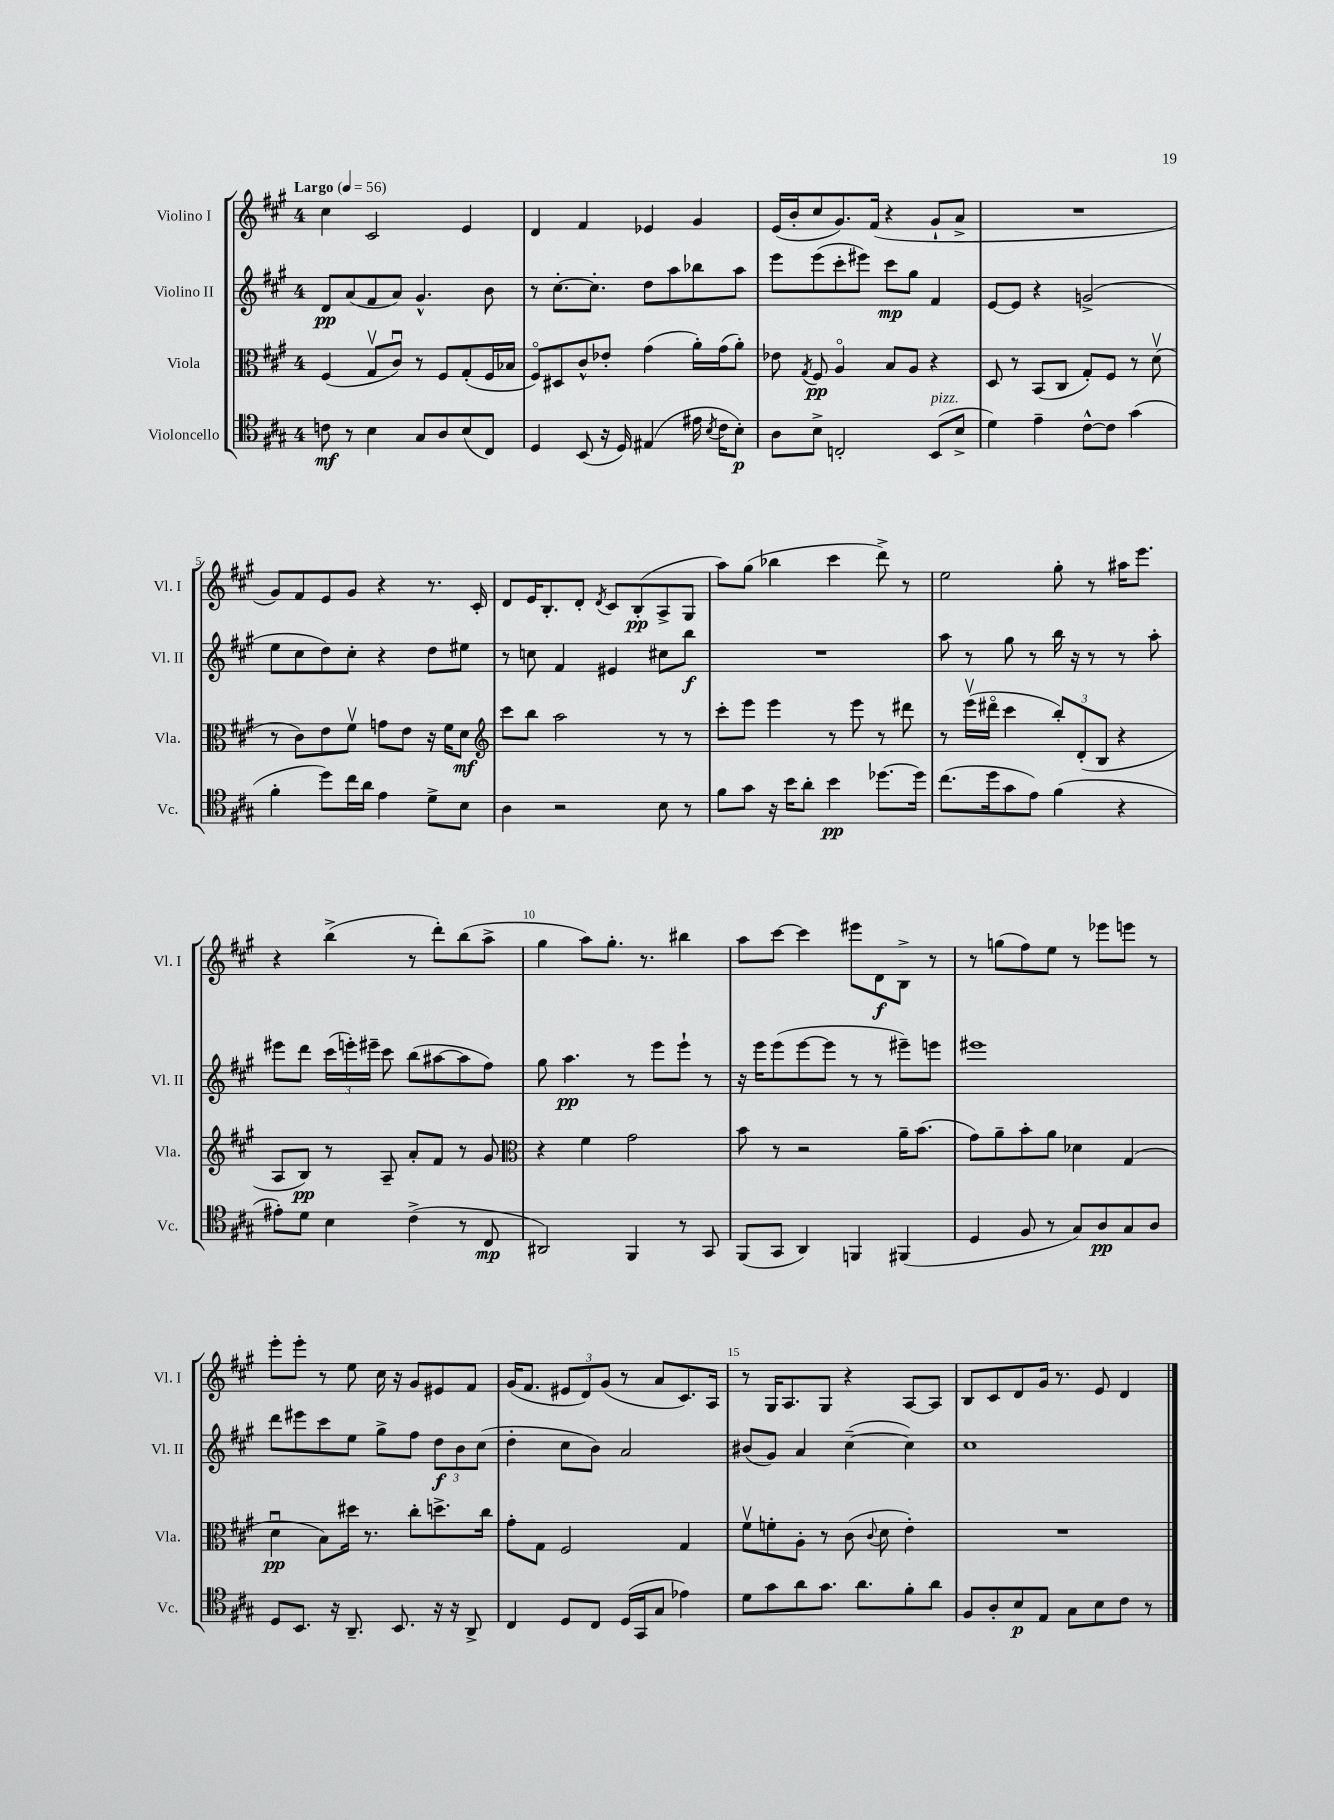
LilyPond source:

<<
\new StaffGroup <<
\new Staff = "s0" \with { instrumentName = "Violino I" shortInstrumentName = "Vl. I" } {
    \clef treble \key a \major \once \override Staff.TimeSignature.style = #'single-digit \time 4/4 \tempo "Largo" 4 = 56
    \autoBeamOff cis''4 cis'2 e'4 |
    d'4 fis'4 ees'4 gis'4 |
    e'16[( b'16-. cis''8 gis'8.) fis'16]( r4 gis'8[-! a'8]-> |
    R1 |
    gis'8[) fis'8 e'8 gis'8] r4 r8. cis'16-. |
    d'8[ e'16 b8.-. d'8]-. \acciaccatura { d'8 } cis'8[ b8-.\pp( a8-> gis8] |
    a''8[) gis''8]( bes''4 cis'''4 d'''8->) r8 |
    e''2 gis''8-. r8 ais''16[ e'''8.] |
    r4 b''4->( r8 d'''8[-.) b''8( a''8]-> |
    gis''4 a''8[) gis''8.]-. r8. bis''4 |
    a''8[ cis'''8]~ cis'''4 eis'''8[ d'8\f b8]-> r8 |
    r8 g''8[( fis''8) e''8] r8 ees'''8[ e'''8] r8 |
    e'''8[-. e'''8]-. r8 e''8 cis''16 r16 gis'8[ eis'8 fis'8] |
    gis'16[( fis'8.] \tuplet 3/2 { eis'8[ d'8) gis'8]( } r8 a'8[ cis'8.) a16] |
    r8 gis16[ a8. gis8] r4 a8[~ a8] |
    b8[ cis'8 d'8 gis'16] r8. e'8 d'4 \bar "|." |
}
\new Staff = "s1" \with { instrumentName = "Violino II" shortInstrumentName = "Vl. II" } {
    \clef treble \key a \major \once \override Staff.TimeSignature.style = #'single-digit \time 4/4
    \autoBeamOff d'8[\pp a'8( fis'8 a'8]) gis'4.-^ b'8 |
    r8 cis''8.[~-. cis''8.]-. d''8[ a''8 bes''8 a''8] |
    e'''8[ e'''8( cis'''8-. eis'''8]) cis'''8[\mp gis''8] fis'4 |
    e'8[~ e'8] r4 g'2->( |
    e''8[ cis''8 d''8) cis''8]-. r4 d''8[ eis''8] |
    r8 c''8 fis'4 eis'4 cis''8[ b''8]\f |
    R1 |
    a''8 r8 gis''8 r8 b''16 r16 r8 r8 a''8-. |
    eis'''8[ d'''8] \tuplet 3/2 { cis'''16[( e'''16-.) eis'''16]-- } cis'''8 b''8[( ais''8~ ais''8 fis''8]) |
    gis''8 a''4.\pp r8 e'''8[ e'''8]-! r8 |
    r16 e'''16[ e'''8( e'''8~ e'''8] r8 r8 eis'''8[--) e'''8] |
    eis'''1 |
    d'''8[ eis'''8 cis'''8 e''8] gis''8[-> fis''8] \tuplet 3/2 { d''8[\f b'8 cis''8]( } |
    d''4-. cis''8[ b'8]) a'2 |
    bis'8[( gis'8]) a'4 cis''4~--( cis''4) |
    cis''1 \bar "|." |
}
\new Staff = "s2" \with { instrumentName = "Viola" shortInstrumentName = "Vla." } {
    \clef alto \key a \major \once \override Staff.TimeSignature.style = #'single-digit \time 4/4
    \autoBeamOff fis4( gis8[\upbow cis'8]\downbow) r8 fis8[ gis8-.( fis16 bes16] |
    fis8[\flageolet) dis8 cis'8-^ ees'8]-. gis'4( a'16[-.) gis'16( a'8]-.) |
    ees'8 \acciaccatura { gis8 } fis8\pp a4\flageolet b8[ a8] r4 |
    d8 r8 b,8[( cis8] gis8[-.) fis8] r8 d'8\upbow( |
    r8 cis'8[) e'8 fis'8]\upbow g'8[ e'8] r16 fis'16[ d'8]\mf |
    \clef treble cis'''8[ b''8] a''2 r8 r8 |
    cis'''8[-. e'''8] e'''4 r8 e'''8 r8 dis'''8 |
    r8 e'''16[\upbow( dis'''16]\flageolet cis'''4 \tuplet 3/2 { b''8[-.) d'8-.( b8] } r4 |
    a8[ b8]\pp) r8 a8-- a'8[-. fis'8] r8 gis'8 |
    \clef alto r4 fis'4 gis'2 |
    b'8 r8 r2 a'16[-- b'8.]( |
    gis'8[) a'8-- b'8-. a'8] des'4 gis4( |
    d'4\downbow\pp b8[) dis''16] r8. cis''8[-. d''8.-> cis''16] |
    gis'8[-. gis8] fis2 gis4 |
    fis'8[\upbow f'8-. a8]-. r8 cis'8( \appoggiatura { cis'8 } d'8 e'4-.) |
    R1 \bar "|." |
}
\new Staff = "s3" \with { instrumentName = "Violoncello" shortInstrumentName = "Vc." } {
    \clef tenor \key a \major \once \override Staff.TimeSignature.style = #'single-digit \time 4/4
    \autoBeamOff c'8\mf r8 b4 gis8[ a8 b8( cis8]) |
    d4 b,8( r16 d16) eis4( eis'16 \acciaccatura { b8 } cis'16[ b8]-.\p) |
    a8[ b8]-> c2-. b,8[^\markup { \italic "pizz." }( b8]-> |
    d'4) e'4-- cis'8[~-^ cis'8] gis'4( |
    fis'4-. d''8[) cis''16 a'16] e'4 d'8[-> b8] |
    a4 r2 b8 r8 |
    fis'8[ gis'8] r16 b'16[ a'8]-. b'4\pp des''8.[~ des''16] |
    cis''8.[( d''16 gis'8 e'8]) fis'4( r4 |
    eis'8[-.) d'8] b4 cis'4->( r8 cis8\mp |
    ais,2) fis,4 r8 gis,8 |
    fis,8[( gis,8] a,4) f,4 fis,4( |
    d4 fis8 r8 gis8[) a8\pp gis8 a8] |
    d8[ b,8.] r16 a,8.-- b,8. r16 r16 a,8-> |
    cis4 d8[ cis8] d16[( gis,16 gis8] ees'4) |
    d'8[ gis'8 a'8 gis'8.] a'8.[ fis'8-. a'8] |
    fis8[ a8-. b8\p e8] gis8[ b8 cis'8] r8 \bar "|." |
}
>>
>>
\layout { \context { \Score \override BarNumber.break-visibility = ##(#f #t #t) barNumberVisibility = #(every-nth-bar-number-visible 5) } }
